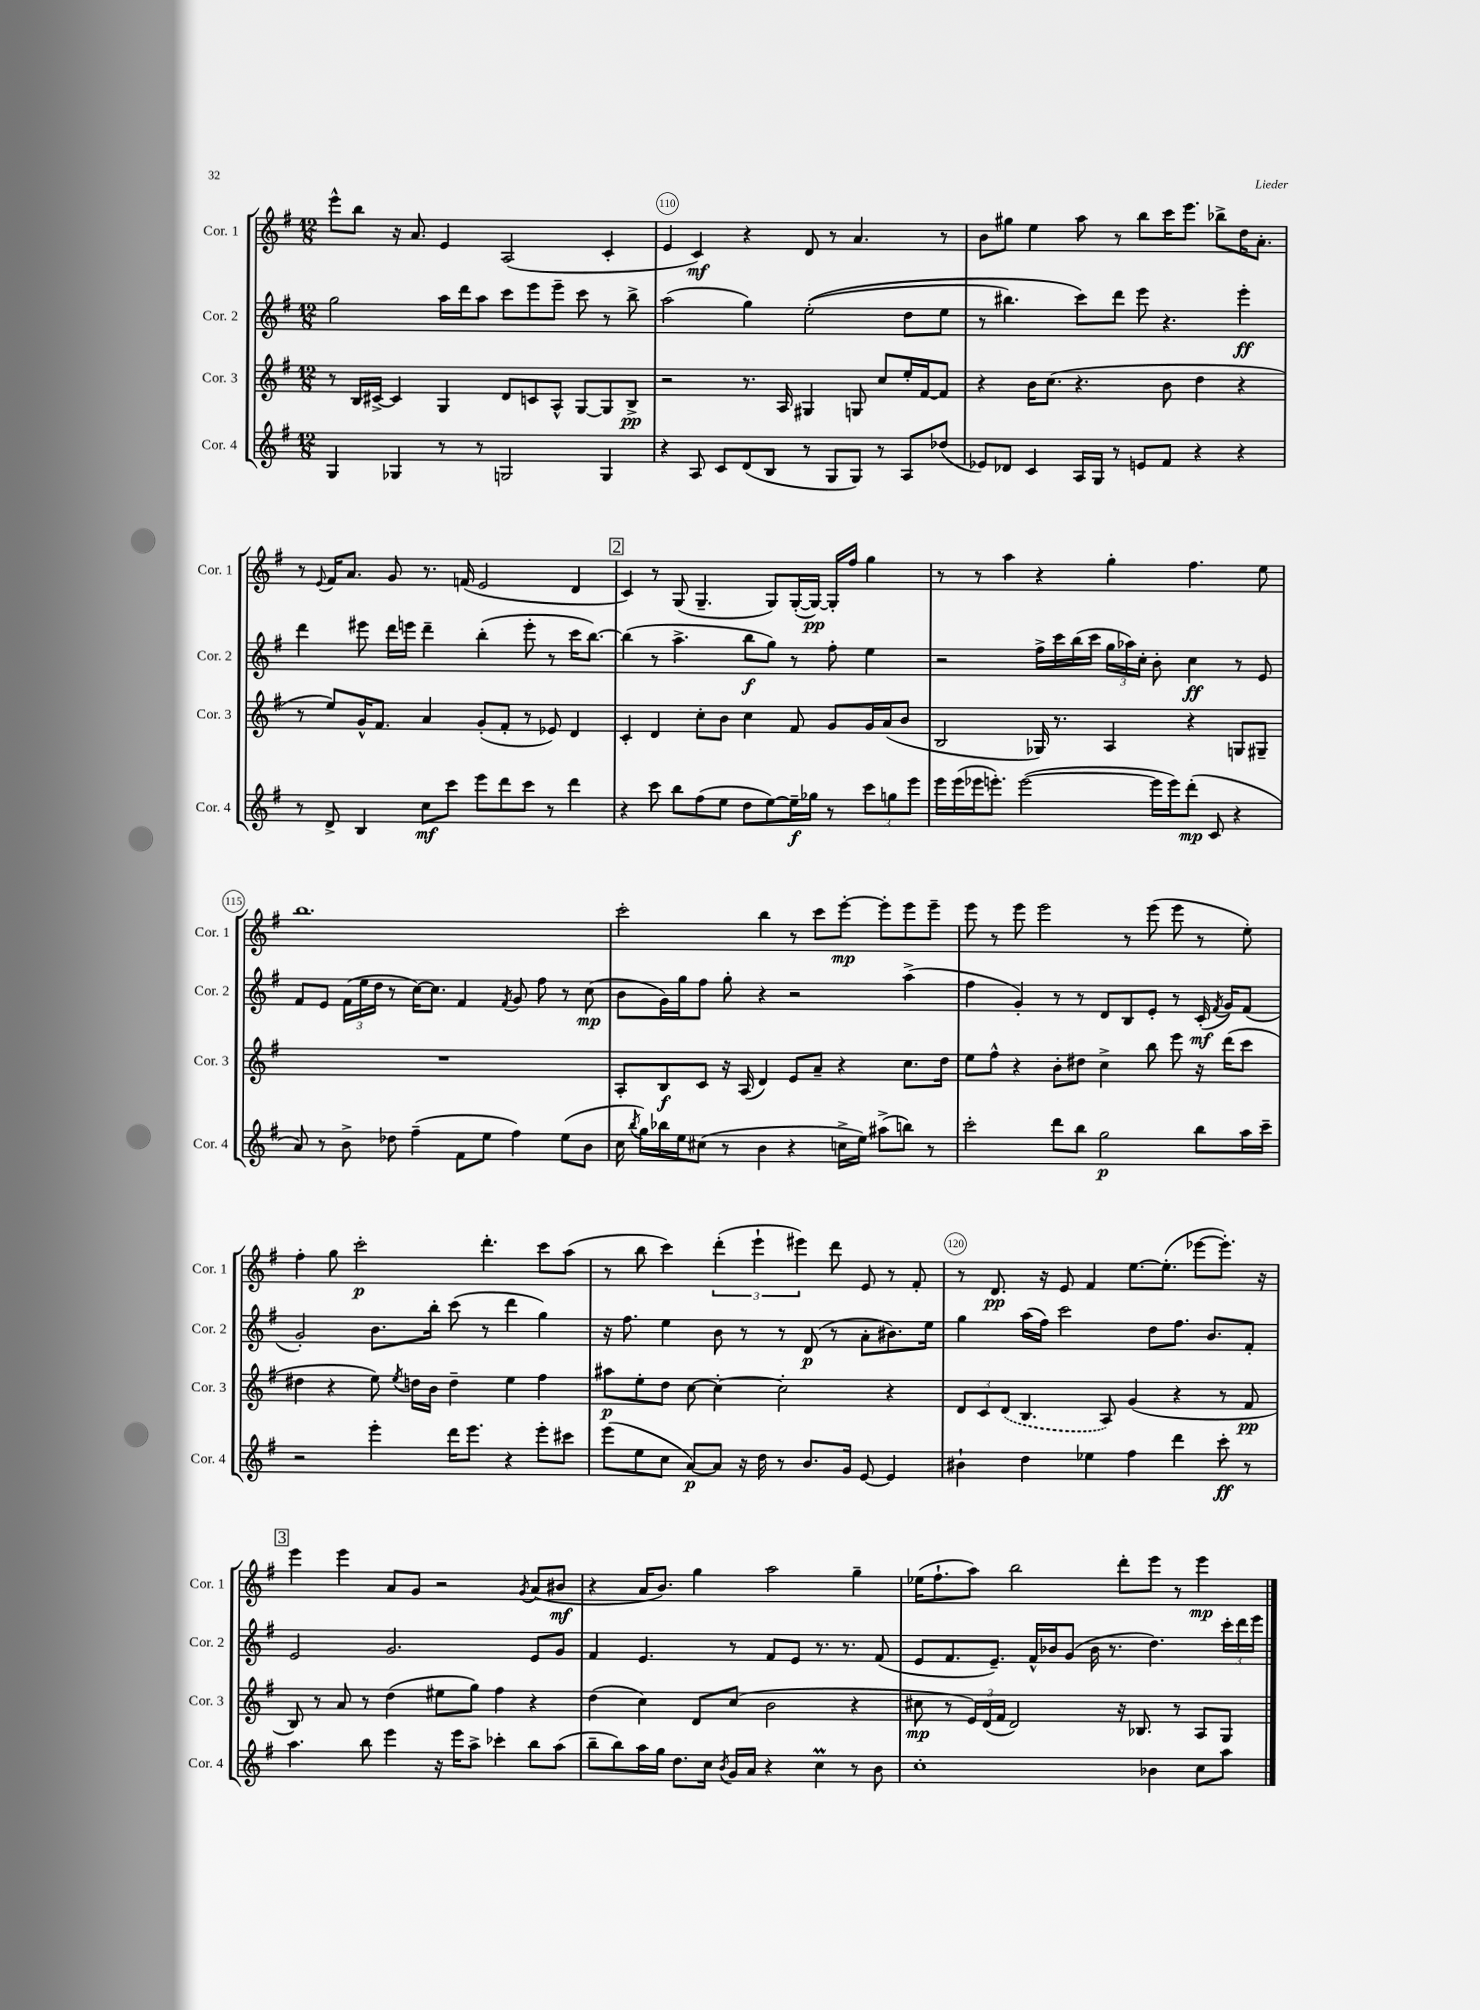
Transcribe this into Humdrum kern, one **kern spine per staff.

**kern	**kern	**kern	**kern
*staff4	*staff3	*staff2	*staff1
*clefG2	*clefG2	*clefG2	*clefG2
*k[f#]	*k[f#]	*k[f#]	*k[f#]
*M12/8	*M12/8	*M12/8	*M12/8
4G	8r	2gg	8eee^^
.	16B	.	8bb
.	[16c#^	.	.
4G-	4c#]	.	16r
.	.	.	8.a
8r	4G	16aa	4e
.	.	16ddd	.
8r	.	8aa	.
2G	8d	8ccc	(2A
.	8c	8eee	.
.	8A^^	8eee~	.
.	[8G	8ccc	.
4G	8G]	8r	4c'
.	8B^	8bb^	.
=	=	=	=
4r	2r	(2aa	4e
8A	.	.	4c)
8c	.	.	.
(8d	8.r	4gg)	4r
8B	.	.	.
.	16A	.	.
8r	4G#	&((2ee'	8d
8G	.	.	8r
8G)	8G	.	4.a
8r	8cc	.	.
8A	16ee'	8dd	.
.	[16f#	.	.
(8dd-	8f#]	8ee	8r
=	=	=	=
8e-)	4r	8r	8b
8d-	.	4.bb#)	8gg#
4c	16b	.	4ee
.	(8.cc	.	.
16A	4.r	8ccc&)	8aa
16G	.	.	.
8r	.	8ddd	8r
8e	.	8eee	8bb
8f#	8b	4.r	16ccc
.	.	.	8.eee
4r	4dd	.	.
.	.	.	8bb-^
4r	4r	4eee'	16dd
.	.	.	8.a'
=	=	=	=
8r	8r	4ddd	8r
.	.	.	8qqe
8d^	8ee)	.	16f#
.	.	.	8.a
4B	16g^^	8eee#	.
.	8.f#	.	.
.	.	16ddd	8g
.	.	16eee	.
8cc	4a	4ddd~	8.r
8ccc	.	.	.
.	.	.	(16f
8eee	(8g'	(4bb'	2e
8ddd	8f#'	.	.
8ccc	8r	8eee'	.
8r	8e-)	8r	.
4ddd	4d	16ccc	4d
.	.	[8.bb)	.
=	=	=	=
4r	4c'	(4bb]	4c)
8ccc	4d	8r	8r
8bb	.	4.aa^	(8G
(8ff#	8cc'	.	4.G~
8ee	8b	.	.
8dd	4cc	8bb	.
[8ee)	.	8gg)	8G)
16ee~]	8f#	8r	([16G'
16gg-	.	.	16G_)
8r	8g	8ff#'	16G']
.	.	.	16ff#
12ccc	16g	4ee	4gg
.	(16a	.	.
12gg	.	.	.
.	8b	.	.
12eee	.	.	.
=	=	=	=
16eee	2B	2r	8r
(16eee	.	.	.
16eee-	.	.	8r
8.eee')	.	.	.
.	.	.	4aa
([2eee	.	.	.
.	16G-)	16ff#^	4r
.	8.r	16ccc	.
.	.	(16bb	.
.	.	16ccc	.
.	4A	24gg	4gg'
.	.	24aa-)	.
.	.	24cc'	.
16eee]	.	8b'	.
16eee)	.	.	.
(8ddd'	4r	4cc	4.ff#
8c	.	.	.
4r	8G	8r	.
.	8G#~	8e	8ee
=	=	=	=
8a)	1.r	8f#	1.bb
8r	.	8e	.
8b^	.	(24f#	.
.	.	24ee	.
.	.	24dd	.
8dd-	.	8r	.
(4ff#~	.	[16cc)	.
.	.	8.cc]	.
8f#	.	4f#	.
8ee	.	.	.
.	.	8qf#	.
4ff#)	.	8g	.
.	.	8ff#	.
(8ee	.	8r	.
8b	.	(8cc	.
=	=	=	=
16cc	8A'	8b	2ccc'
8qbb	.	.	.
16gg)	.	.	.
16bb-	8B	16g)	.
16ee	.	16gg	.
(8cc#	8c	8ff#	.
8r	16r	8gg'	.
.	(16A	.	.
4b	4d)	4r	4bb
4r	8e	2r	8r
.	8a~	.	8ccc
16cc^	4r	.	[8eee'
16ee)	.	.	.
(8aa#^	.	.	8eee']
8bb)	8.cc	(4aa^	8eee
8r	.	.	8eee~
.	16dd	.	.
=	=	=	=
2ccc'	8ee	4ff#	8eee
.	8ff#^^	.	8r
.	4r	4g')	8eee
.	.	.	2eee
8ddd	8b'	8r	.
8bb	8dd#	8r	.
2gg	4cc^	8d	.
.	.	8B	8r
.	8bb	8e'	(8eee
.	8eee	8r	8eee
8bb	16r	(16c'	8r
.	.	8qf#	.
.	(16ddd	16g)	.
16aa	8ccc	(8f#	8ee')
16ccc~	.	.	.
=	=	=	=
2r	4dd#	2g')	4ff#'
.	4r	.	8gg
.	.	.	2ccc'
4eee'	8ee)	8.b	.
.	8qee	.	.
.	16dd	.	.
.	16b	16bb'	.
16ddd	4dd~	(8ccc	.
8.eee	.	.	.
.	.	8r	4.ddd'
4r	4ee	4ddd	.
8eee'	4ff#	4gg)	8ccc
8ccc#	.	.	(8aa
=	=	=	=
(8eee	8aa#	16r	8r
.	.	8.ff#	.
8ee	8ee'	.	8bb
8cc	8dd	4ee	4ccc)
[8a)	[8cc	.	.
8a]	4cc'_	8b	(6ddd'
16r	.	8r	.
.	.	.	6eee`
16dd	.	.	.
8r	2cc']	8r	.
.	.	.	6eee#)
8.b	.	(8d	.
.	.	8r	8ddd
16g	.	.	.
[8e	.	8a'	8e
4e]	4r	8.b#)	8r
.	.	.	8f#'
.	.	16ee	.
=	=	=	=
4b#`	12d	4gg	8r
.	12c	.	.
.	.	.	8.d
.	(12d	.	.
4dd	4.B	(16aa	.
.	.	16ff#)	16r
.	.	2ccc	8e
4ee-	.	.	4f#
.	8A)	.	.
4ff#	(4g	.	[8.ee
.	.	8dd	.
.	.	.	(8.ee']
4ddd	4r	8.ff#	.
.	.	.	[8eee-
.	.	8.b	.
8ccc'	8r	.	8.eee-'])
8r	8f#	8f#'	.
.	.	.	16r
=	=	=	=
4.aa	8B)	2e	4eee
.	8r	.	.
.	8a	.	4eee
8bb	8r	.	.
4eee	(4dd	2.g	8a
.	.	.	8g
16r	8ee#	.	2r
16eee	.	.	.
8aa^	8gg)	.	.
4ccc-'	4ff#	.	.
.	.	.	8qg
8bb	4r	8e	(8a
(8aa	.	8g	8b#
=	=	=	=
8bb~	(4dd	4f#	4r
8bb)	.	.	.
16aa	4cc)	4.e	16a
16gg	.	.	8.b)
8.dd	.	.	.
.	8d	.	4gg
16cc	.	.	.
8qb	.	.	.
16g	(8cc	8r	.
16a	.	.	.
4r	2b	8f#	2aa
.	.	8e	.
4cc	.	8.r	.
.	.	8.r	.
8r	4r	.	4gg~
8b	.	(8f#	.
=	=	=	=
1cc'	8cc#	8e	(16ee-
.	.	.	8.ff#`
.	8r	8.f#	.
.	24e)	.	8aa)
.	(24d	.	.
.	.	8.e~)	.
.	24f#	.	.
.	2d)	.	2bb
.	.	16f#^^	.
.	.	16b-	.
.	.	(8g	.
.	.	16b-	.
.	.	8.r	.
.	16r	.	8ddd'
.	8.B-	.	.
4b-	.	4.dd)	8eee
.	8r	.	8r
8cc	8A	.	4eee
8aa	8G	24ccc'	.
.	.	24ddd	.
.	.	24eee	.
==	==	==	==
*-	*-	*-	*-
